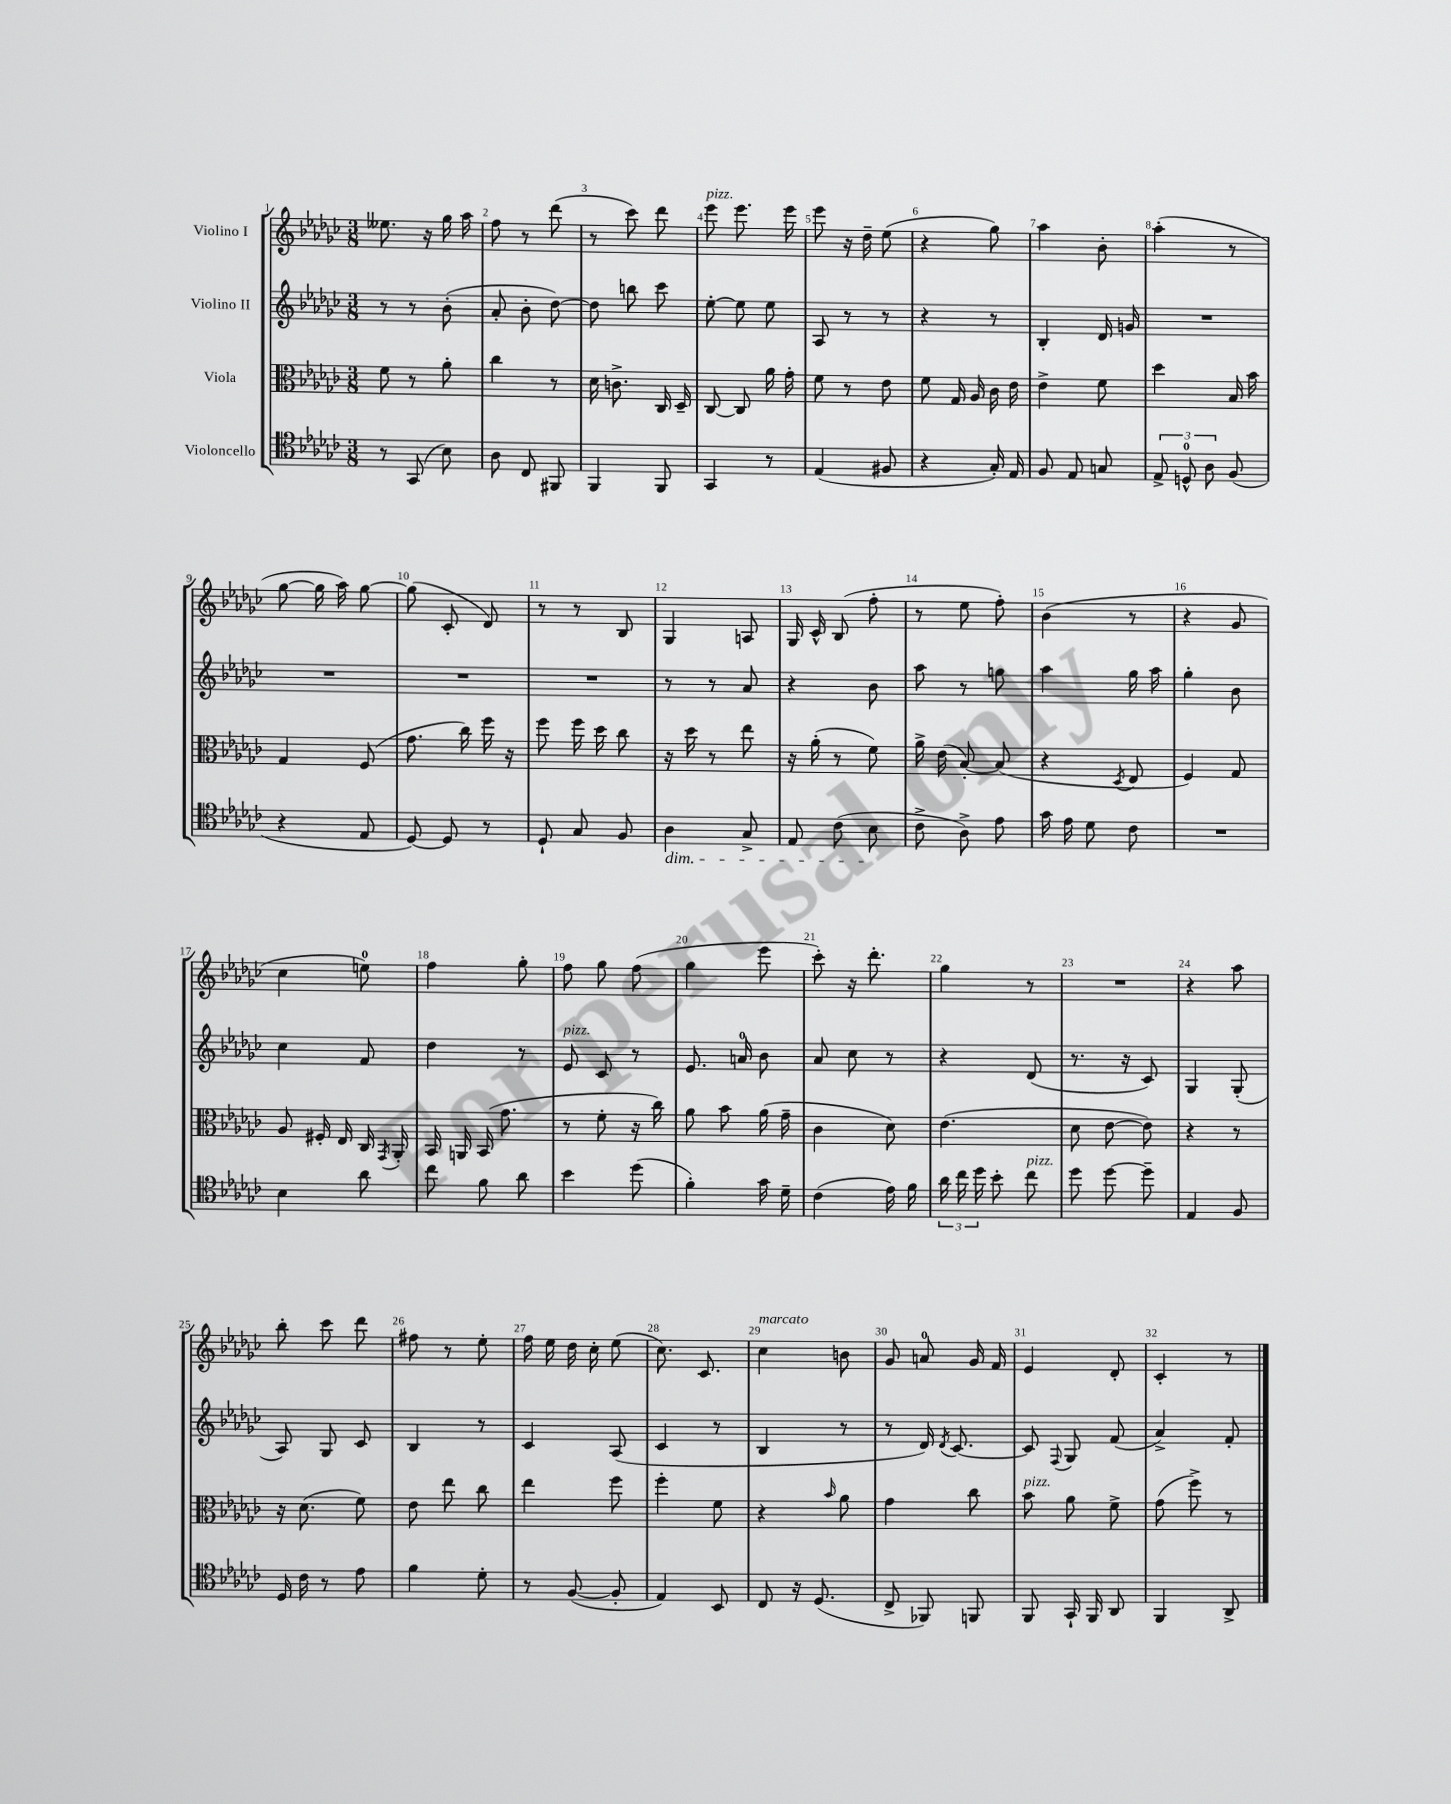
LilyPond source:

<<
\new StaffGroup <<
\new Staff = "s0" \with { instrumentName = "Violino I" } {
    \clef treble \key ges \major \numericTimeSignature \time 3/8
    \autoBeamOff eeses''8. r16 ges''16 aes''16 |
    f''8 r8 des'''8( |
    r8 ces'''8) des'''8 |
    ees'''8^\markup { \italic "pizz." } ees'''8. ees'''16 |
    ees'''8 r16 des''16-- ees''8( |
    r4 ges''8) |
    aes''4 bes'8-. |
    aes''4-.( r8 |
    ges''8~ ges''16 aes''16) ges''8~ |
    ges''8( ces'8-. des'8) |
    r8 r8 bes8 |
    ges4 a8 |
    ges16 ces'16-^ bes8( f''8-. |
    r8 ees''8 f''8-.) |
    bes'4( r8 |
    r4 ges'8 |
    ces''4 e''8-0) |
    f''4 ges''8-. |
    f''8 ges''8 f''8( |
    ges''4 ees'''8 |
    ces'''8-.) r16 des'''8.-. |
    ges''4 r8 |
    R4. |
    r4 aes''8 |
    bes''8-. ces'''8 des'''8 |
    fis''8 r8 ees''8-. |
    f''16 ees''16 des''16 ces''16-. ees''8( |
    ces''8.) ces'8. |
    ces''4^\markup { \italic "marcato" } b'8 |
    ges'8 a'8-0 ges'16 f'16 |
    ees'4 des'8-. |
    ces'4-. r8 \bar "|." |
}
\new Staff = "s1" \with { instrumentName = "Violino II" } {
    \clef treble \key ges \major \numericTimeSignature \time 3/8
    \autoBeamOff r8 r8 bes'8-.( |
    aes'8-. bes'8-. des''8~) |
    des''8 b''8 ces'''8 |
    ees''8~-. ees''8 ees''8 |
    aes8 r8 r8 |
    r4 r8 |
    bes4-. des'16 g'16 |
    R4. |
    R4. |
    R4. |
    R4. |
    r8 r8 aes'8 |
    r4 bes'8 |
    aes''8 r8 g''8 |
    aes''4 ges''16 aes''16 |
    ges''4-. bes'8 |
    ces''4 f'8 |
    des''4 r8 |
    ees'8^\markup { \italic "pizz." } ces'8 r8 |
    ees'8. a'16-0 bes'8 |
    aes'8 ces''8 r8 |
    r4 des'8( |
    r8. r16 ces'8) |
    ges4 ges8-.( |
    aes8) ges8 ces'8 |
    bes4 r8 |
    ces'4 aes8( |
    ces'4 r8 |
    bes4 r8 |
    r8 des'16) \acciaccatura { des'8 } ces'8.~ |
    ces'8 \appoggiatura { f8 } ges8 f'8( |
    aes'4->) f'8-. \bar "|." |
}
\new Staff = "s2" \with { instrumentName = "Viola" } {
    \clef alto \key ges \major \numericTimeSignature \time 3/8
    \autoBeamOff f'8 r8 aes'8-. |
    ces''4 r8 |
    des'16 c'8.-> ces16 des16-- |
    ces8~ ces8 aes'16 ges'16-. |
    f'8 r8 ees'8 |
    f'8 ges16 aes16 ces'16 ees'16 |
    ees'4-> f'8 |
    des''4 bes16 bes'16 |
    ges4 f8( |
    ges'8. ces''16) f''16 r16 |
    f''8 f''16 des''16 ces''8 |
    r16 des''16 r8 ees''8 |
    r16 aes'16-.( r8 f'8) |
    aes'16-> ees'16( bes8~-.) bes8( |
    r4 \acciaccatura { des8 } ees8 |
    f4) ges8 |
    aes8 fis16-. ees16 ces16 \acciaccatura { ges,8 } aes,16-. |
    bes,16 a,16 bes,16( ges'8. |
    r8 f'8-. r16 ces''16) |
    aes'8 bes'8 aes'16( ges'16-- |
    ces'4 des'8) |
    ees'4.( |
    des'8 ees'8~ ees'8) |
    r4 r8 |
    r16 des'8.( f'8) |
    ees'8 ees''8 ces''8 |
    ees''4 f''8 |
    f''4-. f'8 |
    r4 \grace { bes'16 } aes'8 |
    ges'4 ces''8 |
    bes'8^\markup { \italic "pizz." } aes'8 f'8-> |
    ges'8( f''8->) r8 \bar "|." |
}
\new Staff = "s3" \with { instrumentName = "Violoncello" } {
    \clef tenor \key ges \major \numericTimeSignature \time 3/8
    \autoBeamOff r8 ges,8( bes8) |
    aes8 ces8 fis,8 |
    f,4 f,8 |
    ges,4 r8 |
    ees4( fis8 |
    r4 ges16-.) ees16 |
    f8 ees8 g8 |
    \tuplet 3/2 { ees8-> d8-0-^ aes8 } f8( |
    r4 ees8 |
    des8~) des8 r8 |
    des8-! ges8 f8 |
    aes4\dim ges8-> |
    ees8 ces'8( bes8\! |
    ces'8-> aes8->) ees'8 |
    ges'16 ees'16 des'8 ces'8 |
    R4. |
    bes4 aes'8 |
    ces''8 f'8 aes'8 |
    bes'4 des''8( |
    f'4-.) ges'16 des'16-- |
    ces'4( ees'16) f'16 |
    \tuplet 3/2 { aes'16 ces''16 des''16 } bes'8-. ces''8^\markup { \italic "pizz." } |
    des''8 des''8~ des''8-- |
    ees4 f8 |
    des16 ces'16 r8 ees'8 |
    f'4 des'8-. |
    r8 f8~( f8-. |
    ees4) bes,8 |
    ces8 r16 des8.( |
    ces8-> fes,8) f,8 |
    f,8 ges,16-! f,16 aes,8 |
    f,4 aes,8-> \bar "|." |
}
>>
>>
\layout { \context { \Score \override BarNumber.break-visibility = ##(#f #t #t) barNumberVisibility = #all-bar-numbers-visible } }
